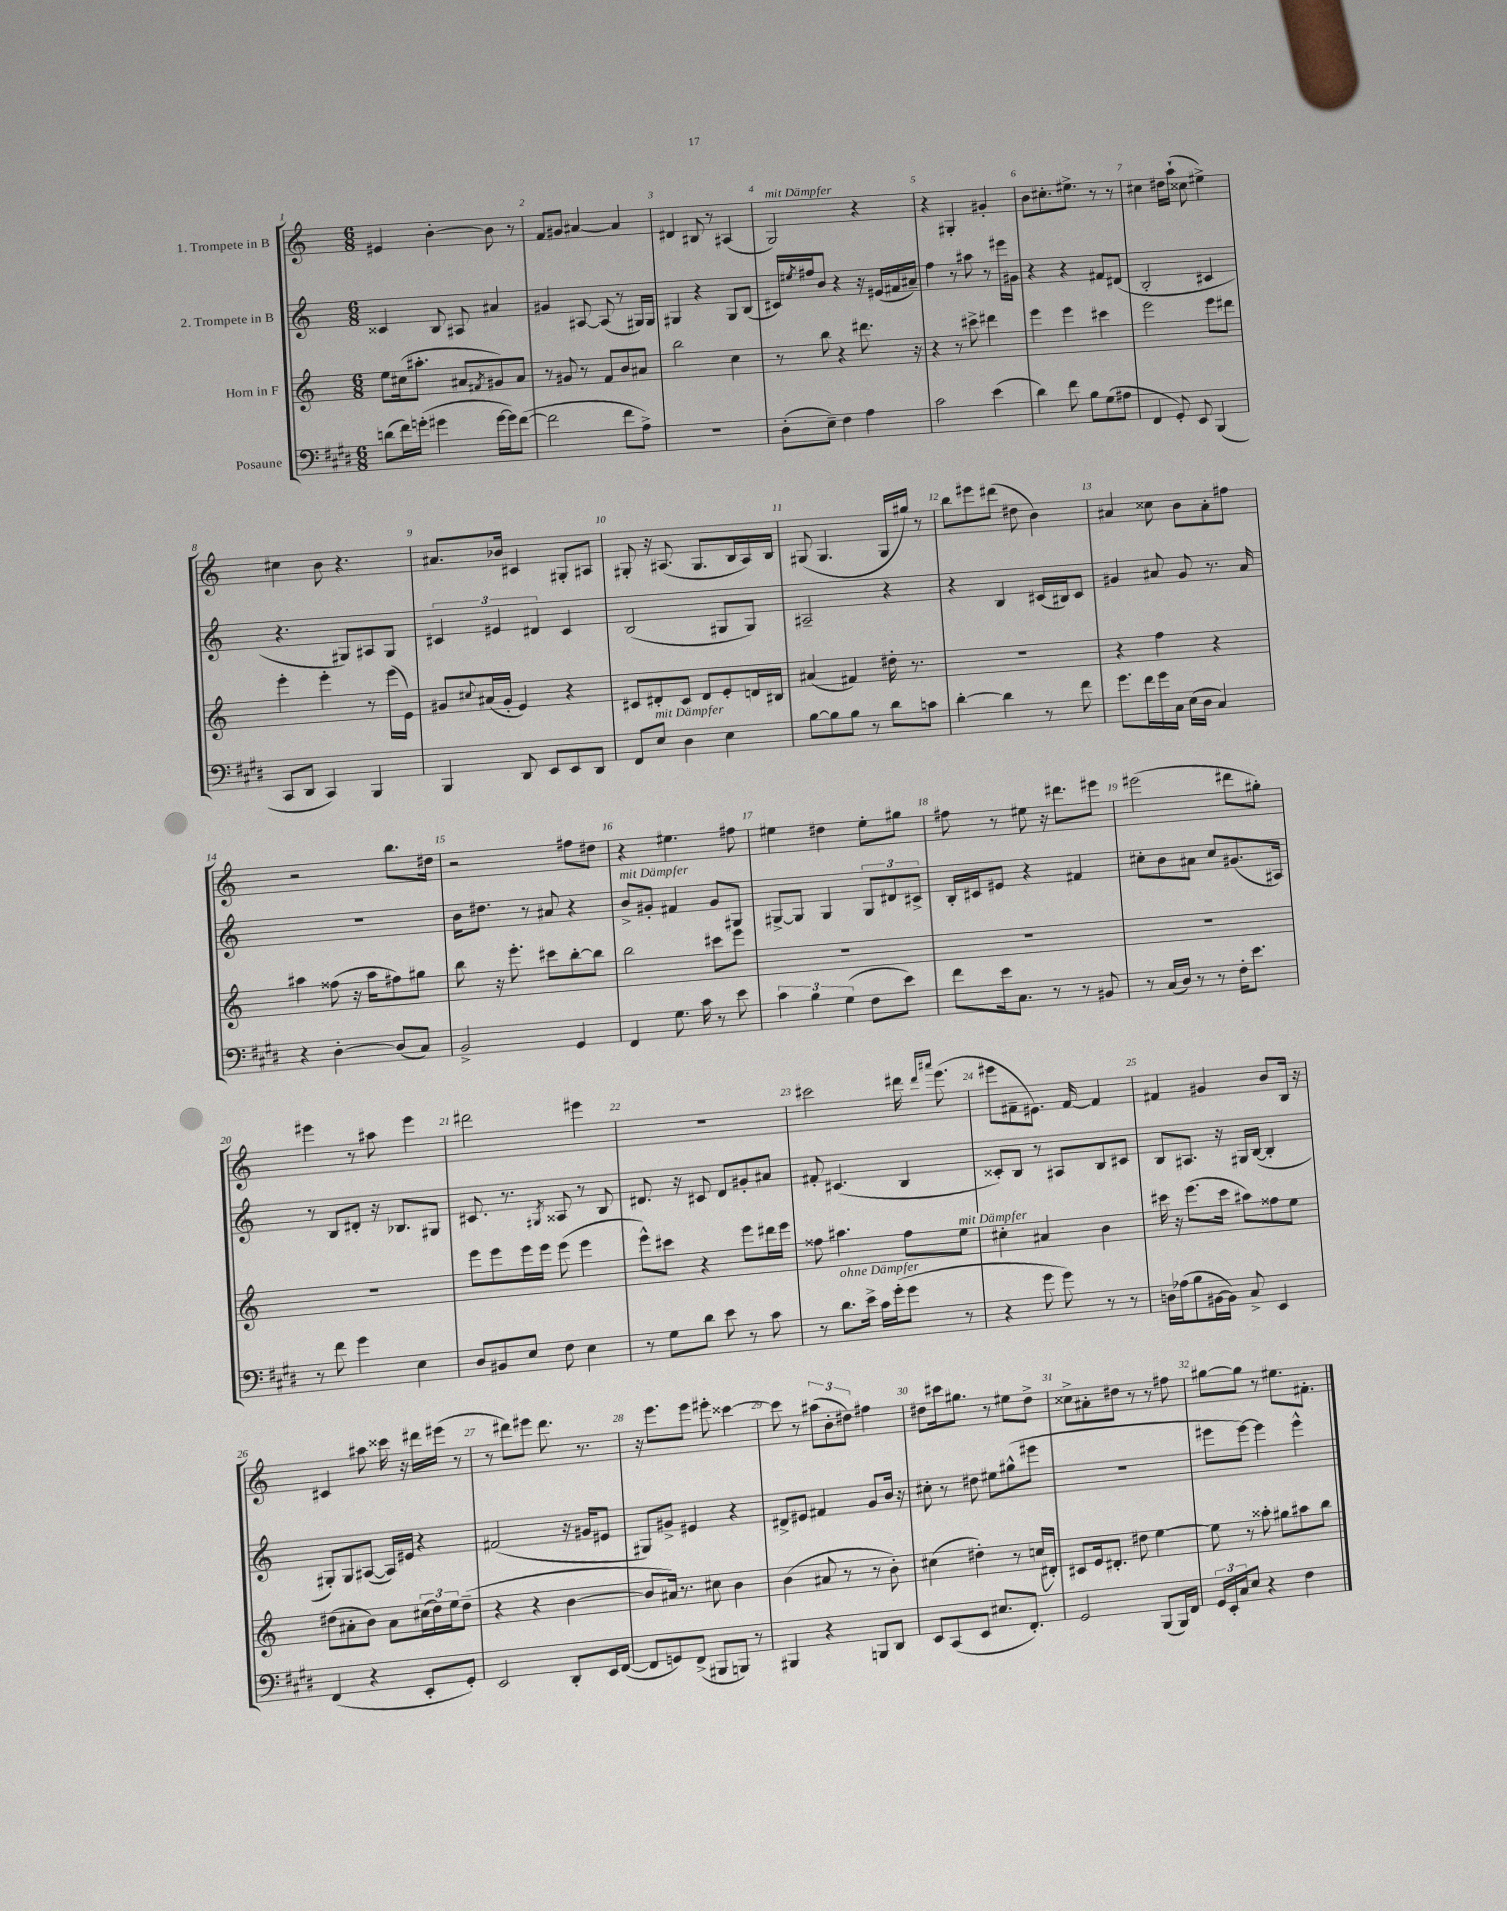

**kern	**kern	**kern	**kern
*part4	*part3	*part2	*part1
*staff4	*staff3	*staff2	*staff1
*I"Posaune	*I"Horn in F	*I"2. Trompete in B	*I"1. Trompete in B
*clefF4	*clefG2	*clefG2	*clefG2
*k[f#c#g#d#]	*k[]	*k[]	*k[]
*M6/8	*M6/8	*M6/8	*M6/8
=1	=1	=1	=1
(8dn\L	8ee\L	4c##X/	4e#X/
16f#\L)	(16cc#X\k	.	.
(16gn'\JJ	8.aa#X'\J	.	.
4g#X\	.	8B/	[4b'\
.	8a#X/L	8A#X/	.
.	8qf#X/	.	.
[16g#\LL	8g#X/)	4a#X/	8b\]
16g#\J])	.	.	.
([8f#\J	8a#/J	.	8r
=2	=2	=2	=2
2f#\]	8r	4g#X/	8f/L
.	8g#X/	.	8g#X/J
.	8r	[8A#X/	[4a#X/
.	8f/L	(8A#/]	.
8f#\L	8b/	8r	4a#/]
8A^\J)	8a#X/J	16G#X/LL)	.
.	.	16G#/JJ	.
=3	=3	=3	=3
2.r	2bb\	4G#X/	4d#X/
.	.	4r	8B#X/
.	.	.	8r
.	4cc\	8G#/L	(4A#X/
.	.	(8B/J	.
=4	=4	=4	=4
!	!	!	!LO:TX:a:i:t=mit Dämpfer
(8D#'\L	8r	16c#X/LL)	2G/)
.	.	8qee#X/	.
.	.	16ff#X/J	.
8E~\J)	8bb\	8b/J	.
4F#\	4r	4r	.
4A\	8.ddd#X\	16r	4r
.	.	(16e#X/LL	.
.	.	16f#X/	.
.	16r	16a#X~/JJ)	.
=5	=5	=5	=5
2c#\	4r	4ff\	4r
.	8r	8r	4G#X'/
.	8ccc#X^\	8aa#X\	.
(4e\	4ddd#X\	8r	4g#X'/
.	.	16eee#X\LL	.
.	.	16g#X\JJ	.
=6	=6	=6	=6
4d#\)	4eee\	4r	8b\L
.	.	.	8.cc#X'\
8f#\	4eee\	4r	.
.	.	.	8.ee#X^\J
8B\L	.	.	.
(8G#\	4ccc#X\	8f#X/L	8r
8A#X\J	.	(8d#X/J	8r
=7	=7	=7	=7
4FF#/	2eee\	2B'/	4cc#X\
8GG#'/)	.	.	16dd#X\LL
.	.	.	(16aa`\JJ
8EE/	.	.	8cc##X\
(4BBB/	8eee\L	4c#X/	4ee#X^\)
.	8ddd#X\J	.	.
!!LO:LB:g=z
=8	=8	=8	=8
8CC#/L	4eee'\	4.r	4cc#X\
8DD#/J	.	.	.
4CC#/)	4eee'\	.	8b\
.	.	8G#X/L)	4.r
4BBB/	8r	8A#X/	.
.	(16eee\LL	8G#/J	.
.	16e\JJ)	.	.
=9	=9	=9	=9
4BBB/	8g#X/L	6c#X/	8.a#X/L
.	8qqcc#X/	.	.
.	(16a#X/L	.	.
.	.	6e#X/	.
.	16g#'/JJ	.	16b-X/Jk
8DD#/	4e/)	.	4c#X/
.	.	6d#X/	.
8EE/L	.	.	.
8EE/	4r	4c#/	8G#X'/L
8DD#/J	.	.	8A#X/J
=10	=10	=10	=10
8FF#/L	8c#X/L	(2B/	8G#X'/
!LO:TX:a:i:t=mit Dämpfer	!	!	!
8E/J	8d#X'/	.	16r
.	.	.	(8.A#X/
4D#\	8c#/J	.	.
.	8d#/L	.	8.G#/L
4E\	8e'/	8G#X/L	.
.	.	.	16B/L
.	16dn/L	8G#/J)	16A#/)
.	16B#X/JJ	.	16B/JJ
=11	=11	=11	=11
[8B\L	(4a#X/	2A#X~/	(8G#X/
8B\]	.	.	4.G#/
8B\J	4f#X/)	.	.
8r	.	.	.
8d#\L	16dd#X'\	4r	16G#/LL
.	8.r	.	16gg#X/JJ)
8cn\J	.	.	8r
=12	=12	=12	=12
[4d#'\	2.r	4r	8bb\L
.	.	.	8eee#X\
4d#\]	.	4B/	(8ddd#X\J
.	.	.	8dd#X\
8r	.	(16c#X/LL	4b\)
.	.	16B#X/J)	.
8f#\	.	8c#/J	.
=13	=13	=13	=13
8.g#\L	4r	4g#X/	4a#X/
16f#\L	.	.	.
16g#\	4ff\	8a#X/	8cc##X\
16C#\JJ	.	.	.
(16E\LL	.	8g#/	8b\L
16D#\JJ	.	.	.
4C#/)	4r	8.r	8a#'\
.	.	.	8ff#X\J
.	.	16a#/	.
!!LO:LB:g=z
=14	=14	=14	=14
4r	4aa#X\	2.r	2r
[4D#'\	(8ff##X\	.	.
.	16r	.	.
.	16aa#\KL	.	.
(8D#/L]	8ff#X\)	.	8.bb\L
8C#/J)	8gg#X\J	.	.
.	.	.	16dd#X\Jk
=15	=15	=15	=15
2BB^/	8bb\	16b\KL	2r
.	.	8.dd#X\J	.
.	16r	.	.
.	8.eee'\	.	.
.	.	8r	.
.	8ccc#X\L	8a#X/	.
4GG#/	[8bb'\	4r	8ff#X\L
.	8bb\J]	.	8dd#X\J
=16	=16	=16	=16
!	!	!LO:TX:a:i:t=mit Dämpfer	!
4FF#/	2bb\	8b^/L	4r
.	.	8g#X'/J	.
8.G#\	.	4f#X/	4.ee#X\
16c#\	.	.	.
8r	8ccc#X\L	8g#/L	.
8e\	8eee\J	8G#X/J	8ff#X\
=17	=17	=17	=17
6c#\	2.r	[8G#X^/L	4ee#X\
.	.	8G#/J]	.
6B\	.	.	.
.	.	4G#/	4dd#X\
(6G#\	.	.	.
8F#\L	.	12G#/L	8ee#'\L
.	.	12d#X/	.
8e\J)	.	.	8gg#X\J
.	.	12c#X^/J	.
=18	=18	=18	=18
8f#\L	2.r	16B'/LL	8ff#X\
.	.	16c#X/J	.
16e\k	.	8e#X/J	8r
8.C#\J	.	.	.
.	.	4r	8ee#X\
8r	.	.	16r
.	.	.	8.ddd#X\L
8r	.	4f#X/	.
8BB#X/	.	.	8eee#X\J
=19	=19	=19	=19
8r	2.r	8cc#X'\L	(2eee#X\
(16C#/LL	.	8b\	.
16D#/JJ)	.	.	.
8r	.	8a#X\J	.
8r	.	8cc#/L	.
16F#'\KL	.	(8.g#X/	8ddd#X\L
8.e\J	.	.	.
.	.	.	8gg#X'\J)
.	.	16A#X/Jk)	.
!!LO:LB:g=z
=20	=20	=20	=20
8r	2.r	8r	4eee#X\
8f#\	.	8B/L	.
4g#\	.	8d#X'/J	8r
.	.	16r	8aa#X\
.	.	8.B-X/L	.
4E\	.	.	4eee#\
.	.	8G#X/J	.
=21	=21	=21	=21
8D#/L	8eee\L	8.c#X/	2ddd#X\
8BB#X/	8eee\	.	.
.	.	8.r	.
8E/J	16eee\L	.	.
.	16eee\JJ	.	.
.	.	8qG#X/	.
8F#\	(8eee\	8A##X/	.
4E\	4eee\	8r	4eee#X\
.	.	8B/	.
=22	=22	=22	=22
8r	8eee^^\L)	8.d#X/	2.r
8G#\L	8ccc#X\J	.	.
.	.	16r	.
8d#\J	4r	8c#X/	.
8e\	.	8d#/L	.
8r	8eee\L	8g#X'/	.
8c#\	16ddd#X\L	8a#X/J	.
.	16eee\JJ	.	.
=23	=23	=23	=23
8r	8ff##X\	8f#X'/	2ccc#X\
!LO:TX:a:i:t=ohne Dämpfer	!	!	!
8.d#\L	4.aa#X\	(4.c#X/	.
16e^\Jk	.	.	.
16c#\LL	.	.	.
(16g#'\J	.	.	.
8g#\J	8ff##\L	4B/	16ddd#X\
.	.	.	16qqddd#/LL
.	.	.	16qqaaa#X/JJ
.	.	.	(8.eee\
!	!LO:TX:a:i:t=mit Dämpfer	!	!
8r	8ee\J	.	.
=24	=24	=24	=24
4r	4cc#X'\	8c##X'/L)	8eee#X\L
.	.	8B/J	8f#X~\
8g#\	4a#X/	8r	8.e#X\J)
8g#\)	.	8A#X/L	.
.	.	.	[16f#/
8r	4b\	8B/	4f#/]
8r	.	8c#X/J	.
=25	=25	=25	=25
16Dn\LL	16ccc#X\	8B/L	4f#X/
(16A-X\J	16r	.	.
8B\	(8.eee\L	8.A#X/J	.
[16BB#X\L	.	.	4g#X/
16BB#\JJ])	16ccc#\Jk	16r	.
8C#^/	8aa#X\L)	16G#X/LL	.
.	.	([16B/JJ	.
4EE/	8ff##X\	4B'/]	8b/L
.	8ee\J	.	16B/Jk
.	.	.	16r
!!LO:LB:g=z
=26	=26	=26	=26
(4FF#/	(8dd#X\L	8G#X'/L)	4c#X/
.	8a#X'\	8G#/	.
4r	8b\J)	([8A#X/J	8aa#X\
.	8a#\L	16A#/LL])	16ccc##X\
.	.	16e#X/JJ	16r
8EE'/L	(24cc#X\L	4r	16ddd#X\LL
.	24dd#\)	.	.
.	.	.	(16eee#X\JJ
.	24ee\J	.	.
8GG#'/J)	(8dd#~\J	.	8r
=27	=27	=27	=27
2EE/	4r	(2f#X/	8r
.	.	.	8ddd#X\L)
.	4r	.	8eee#X\J
.	.	.	8.ddd#\
8DD#'/L	[4b\	16r	.
.	.	16g#X/KL	8.r
16EE/L	.	8e#X/J	.
([16FF#/JJ	.	.	.
=28	=28	=28	=28
8FF#/L]	8b/L]	8G#X/L)	16r
.	.	.	8.eee\L
8GGn/)	16a#X/Jk)	8g#X^/J	.
.	8.r	.	.
(8FF#^/J	.	4e#X/	8eee\J
8BBB#X/L	8cc#X\	.	8eee#X'\
8BBBn/J)	4b\	4r	[4ccc##X\
8r	.	.	.
=29	=29	=29	=29
4BBB#X/	(4b\	8d#X^/L	8ccc##\]
.	.	8e#X/J	8r
4r	8a#X/	4f#X/	(12aa#X\L
.	.	.	12b'\
.	8r	.	.
.	.	.	12dd#X\J)
8BBBn/L	8r	8g/L	4ff#X\
8DD#/J	8b'\)	16b/Jk	.
.	.	16r	.
=30	=30	=30	=30
8EE/L	(4cc#X\	8cc#X'\	8dd#X\L
(8CC#/	.	8r	16ccc#X\k
.	.	.	8.gg#X\J
8EE/J	4dd#X'\)	8dd#X\	.
8.E#X/L	.	8ee#X\L	8r
.	8r	(8gg#X^^\	8ee#X\L
8.FF#'/J)	.	.	.
.	(16ccn/LL	8eee#X\J	8dd#^\J
.	16d#X'/JJ)	.	.
=31	=31	=31	=31
2GG#/	8c#X/L	2.r	8cc##X^\L
.	16e/k	.	8a#X'\
.	8.d#X'/J	.	.
.	.	.	8dd#X\J
.	8dd#X\	.	8r
(8BBB/L	[4ee\	.	8r
16BBB/L)	.	.	8ff#X\
16FF#/JJ	.	.	.
=32	=32	=32	=32
24GG#/LL	8ee\]	8eee#X\L	[8gg#X\L
24EE'/	.	.	.
24C#/J	.	.	.
8E/J	8r	[8eee#\J)	8gg#\J]
4r	8aa##X'\	4eee#\]	8r
.	8gg#X\L	.	8.ee#X\L
4F#\	8aa#X\	4eee#^^\	.
.	.	.	8.f#X'\J
.	8bb\J	.	.
==	==	==	==
*-	*-	*-	*-
